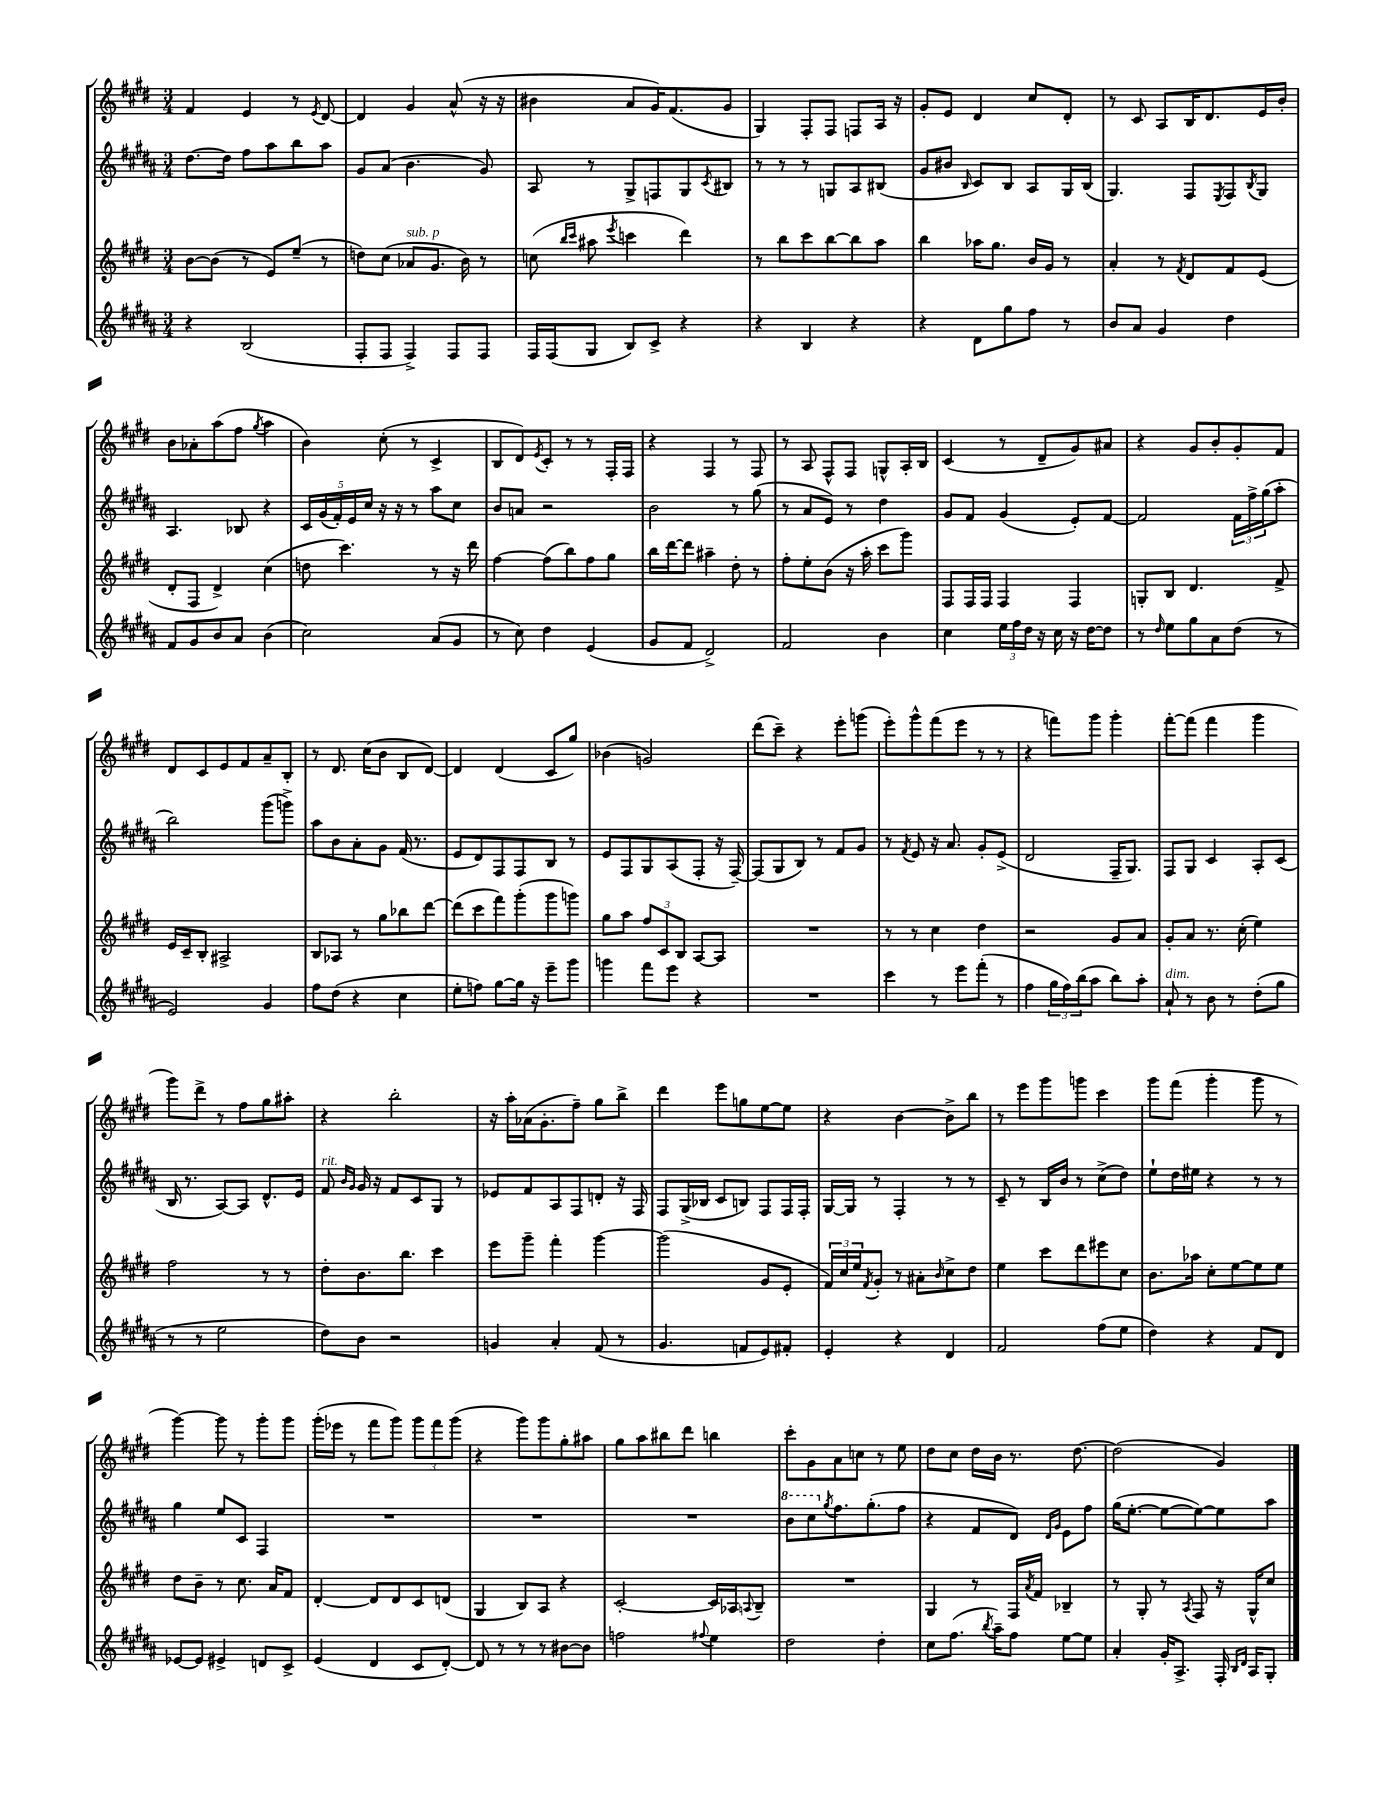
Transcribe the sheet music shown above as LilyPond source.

<<
\new StaffGroup <<
\new Staff = "s0" {
    \clef treble \key e \major \numericTimeSignature \time 3/4
    fis'4 e'4 r8 \acciaccatura { e'8 } dis'8~ |
    dis'4 gis'4 a'8-^( r16 r16 |
    bis'4 a'8 gis'16) fis'8.( gis'8 |
    gis4) fis8-. fis8 f8 a16 r16 |
    gis'8-. e'8 dis'4 cis''8 dis'8-. |
    r8 cis'8 a8 b16 dis'8. e'16 b'16-. |
    b'8 aes'8-. a''8( fis''8 \acciaccatura { gis''8 } a''4 |
    b'4) cis''8-.( r8 cis'4-> |
    b8 dis'8) \acciaccatura { e'8 } cis'8-. r8 r8 fis16-. fis16 |
    r4 fis4 r8 fis8 |
    r8 a8 fis8-^ fis8 g8-^ a16-. b16 |
    cis'4( r8 dis'8-- gis'8) ais'8 |
    r4 gis'8 b'8-. gis'8-. fis'8 |
    dis'8 cis'8 e'8 fis'8 a'8-- b8-. |
    r8 dis'8. cis''16( b'8 b8 dis'8~) |
    dis'4 dis'4( cis'8 gis''8) |
    bes'4( g'2) |
    dis'''8( cis'''8--) r4 e'''8-. g'''8( |
    e'''8-.) gis'''8-^ fis'''8( e'''8 r8 r8 |
    r4 f'''8) gis'''8 gis'''4-. |
    fis'''8~-. fis'''8( fis'''4 gis'''4 |
    gis'''8) dis'''8-> r8 fis''8 gis''8 ais''8-. |
    r4 b''2-. |
    r16 a''16-. aes'16( gis'8.-. fis''8--) gis''8 b''8-> |
    dis'''4 e'''8 g''8 e''8~ e''8 |
    r4 b'4~ b'8-> b''8 |
    r8 e'''8 gis'''8 g'''8 cis'''4 |
    gis'''8 fis'''8( gis'''4-. gis'''8 r8 |
    gis'''4~) gis'''8 r8 gis'''8-. gis'''8 |
    gis'''16-.( ees'''16 r8 fis'''8 gis'''8) \tuplet 3/2 { gis'''8 fis'''8 gis'''8( } |
    r4 gis'''8) gis'''8 gis''8-. ais''8 |
    gis''8 a''8 bis''8 dis'''8 b''4 |
    cis'''8-. gis'8 a'8 c''8 r8 e''8 |
    dis''8 cis''8 dis''16 b'16 r8. dis''8.~ |
    dis''2( gis'4) \bar "|." |
}
\new Staff = "s1" {
    \clef treble \key b \major \numericTimeSignature \time 3/4
    dis''8.~ dis''16 fis''8 ais''8 b''8 ais''8 |
    gis'8 ais'8( b'4. gis'8) |
    ais8 r8 gis8-> f8 gis8 \acciaccatura { cis'8 } bis8 |
    r8 r8 r8 g8 ais8 bis8( |
    gis'8 bis'8 \grace { b16 } cis'8) b8 ais8 gis16 b16( |
    gis4.) fis8 \acciaccatura { e8 } fis8 \acciaccatura { b8 } gis8 |
    ais4. bes8 r4 |
    \tuplet 5/4 { cis'16 gis'16( fis'16-.) e'16 cis''16 } r16 r16 r8 ais''8 cis''8 |
    b'8 a'8 r2 |
    b'2 r8 gis''8( |
    r8 ais'8 e'8) r8 dis''4 |
    gis'8 fis'8 gis'4( e'8-.) fis'8~ |
    fis'2 \tuplet 3/2 { fis'16 fis''16-> gis''16( } ais''8-. |
    b''2) gis'''8( g'''8->) |
    ais''8 b'8 ais'8-. gis'8 fis'16( r8. |
    e'8 dis'8) fis8 fis8 b8 r8 |
    e'8 fis8 gis8 ais8( fis8-. r16 fis16~--) |
    fis8( gis8 b8) r8 fis'8 gis'8 |
    r8 \acciaccatura { fis'8 } e'8 r16 ais'8. gis'8-. e'8->( |
    dis'2 fis16-- gis8.) |
    fis8 gis8 cis'4 ais8-. cis'8( |
    b16 r8. ais8~) ais8 dis'8.-^ e'16 |
    fis'8^\markup { \italic "rit." } \grace { b'16 gis'16 } gis'16 r16 fis'8 cis'8 gis8 r8 |
    ees'8 fis'8 ais8 fis8 d'8-. r16 fis16 |
    fis8 gis16->( bes16 cis'8 b8) fis8 fis16 fis16-. |
    gis16~ gis16 r8 fis4-. r8 r8 |
    cis'8-- r8 b16 b'16 r8 cis''8->( dis''8) |
    e''8-! dis''16 eis''16 r4 r8 r8 |
    gis''4 e''8 cis'8 fis4 |
    R2. |
    R2. |
    R2. |
    \ottava #1 b''8 cis'''8 \ottava #0 \acciaccatura { gis''8 } fis''8. gis''8.-.( fis''8 |
    r4 fis'8 dis'8) \grace { dis'16 gis'16 } e'8 fis''8 |
    gis''16( e''8.~-. e''8~ e''8~) e''8 ais''8 \bar "|." |
}
\new Staff = "s2" {
    \clef treble \key e \major \numericTimeSignature \time 3/4
    b'8~ b'8( r8 e'8) e''8--( r8 |
    d''8) cis''8( aes'8^\markup { \italic "sub. p" } gis'8. b'16) r8 |
    c''8( \grace { b''16 cis'''16 } ais''8 \acciaccatura { e'''8 } c'''4 dis'''4) |
    r8 b''8 cis'''8 b''8~ b''8 a''8 |
    b''4 aes''16 gis''8. b'16 gis'16 r8 |
    a'4-. r8 \acciaccatura { fis'8 } dis'8 fis'8 e'8( |
    dis'8-. fis8 dis'4->) cis''4( |
    d''8 cis'''4.) r8 r16 dis'''16 |
    fis''4~ fis''8( b''8) fis''8 gis''8 |
    b''16 dis'''16~ dis'''8 ais''4-- dis''8-. r8 |
    fis''8-. e''8-. b'8( r16 a''16-. cis'''8 gis'''8) |
    fis8 fis16 fis16 fis4 fis4 |
    g8-. b8 dis'4. fis'8-> |
    e'16 cis'16-- b8-. ais2-> |
    b8 aes8 r8 gis''8 bes''8 dis'''8~ |
    dis'''8( cis'''8 fis'''8) gis'''8-.( gis'''8 g'''8) |
    gis''8 a''8 \tuplet 3/2 { fis''8 cis'8 b8 } a8~ a8 |
    R2. |
    r8 r8 cis''4 dis''4 |
    r2 gis'8 a'8 |
    gis'8-. a'8 r8. cis''16-.( e''4) |
    fis''2 r8 r8 |
    dis''8-. b'8. b''8. cis'''4 |
    e'''8 gis'''8-- fis'''4-. gis'''4~ |
    gis'''2( gis'8 e'8-. |
    \tuplet 3/2 { fis'16) cis''16 e''16 } \acciaccatura { fis'8 } gis'8-. r8 ais'8-. \grace { b'16 } cis''8-> dis''8 |
    e''4 cis'''8 dis'''8 eis'''8 cis''8 |
    b'8. aes''16 cis''8-. e''8~ e''8 e''8 |
    dis''8 b'8-- r8 cis''8. a'16 fis'8 |
    dis'4~-. dis'8 dis'8 cis'8 d'8( |
    gis4 b8) a8 r4 |
    cis'2~-. cis'16 aes16 \appoggiatura { a8 } b8-- |
    R2. |
    gis4 r8 fis16 \acciaccatura { a'8 } fis'16 bes4-- |
    r8 gis8-. r8 \acciaccatura { a8 } fis8 r16 gis16-^ cis''8 \bar "|." |
}
\new Staff = "s3" {
    \clef treble \key b \major \numericTimeSignature \time 3/4
    r4 b2( |
    fis8-. fis8 fis4->) fis8 fis8 |
    fis16 fis16( gis8 b8) cis'8-> r4 |
    r4 b4 r4 |
    r4 dis'8 gis''8 fis''8 r8 |
    b'8 ais'8 gis'4 dis''4 |
    fis'8 gis'8 b'8 ais'8 b'4( |
    cis''2) ais'8( gis'8 |
    r8 cis''8) dis''4 e'4( |
    gis'8 fis'8 dis'2->) |
    fis'2 b'4 |
    cis''4 \tuplet 3/2 { e''16 fis''16 dis''16 } r16 cis''16 r16 dis''16~ dis''8 |
    r8 \grace { dis''16 } e''8 gis''8 ais'8 dis''8( r8 |
    e'2) gis'4 |
    fis''8 dis''8( r4 cis''4 |
    e''8-. f''8) gis''8~ gis''16 r16 e'''8-- gis'''8 |
    g'''4 fis'''8 e'''8 r4 |
    R2. |
    cis'''4 r8 e'''8 fis'''8-.( r8 |
    fis''4 \tuplet 3/2 { gis''16 fis''16) b''16( } ais''8 b''8) ais''8-. |
    ais'8-!^\markup { \italic "dim." } r8 b'8 r8 dis''8-.( gis''8 |
    r8 r8 e''2 |
    dis''8) b'8 r2 |
    g'4 ais'4-. fis'8( r8 |
    gis'4. f'8 e'8) fis'8-. |
    e'4-. r4 dis'4 |
    fis'2 fis''8( e''8 |
    dis''4) r4 fis'8 dis'8 |
    ees'8~ ees'8 eis'4-> d'8 cis'8-> |
    e'4( dis'4 cis'8 dis'8~-.) |
    dis'8 r8 r8 r8 bis'8~ bis'8 |
    f''2 \appoggiatura { fis''8 } e''4 |
    dis''2 dis''4-. |
    cis''8 fis''8.( \acciaccatura { b''8 } ais''16--) fis''8 e''8~ e''8 |
    ais'4-. gis'16-. ais8.-> fis16-. \grace { b16 dis'16 } ais16 gis8-. \bar "|." |
}
>>
>>
\layout { \context { \Score \remove "Bar_number_engraver" } }
